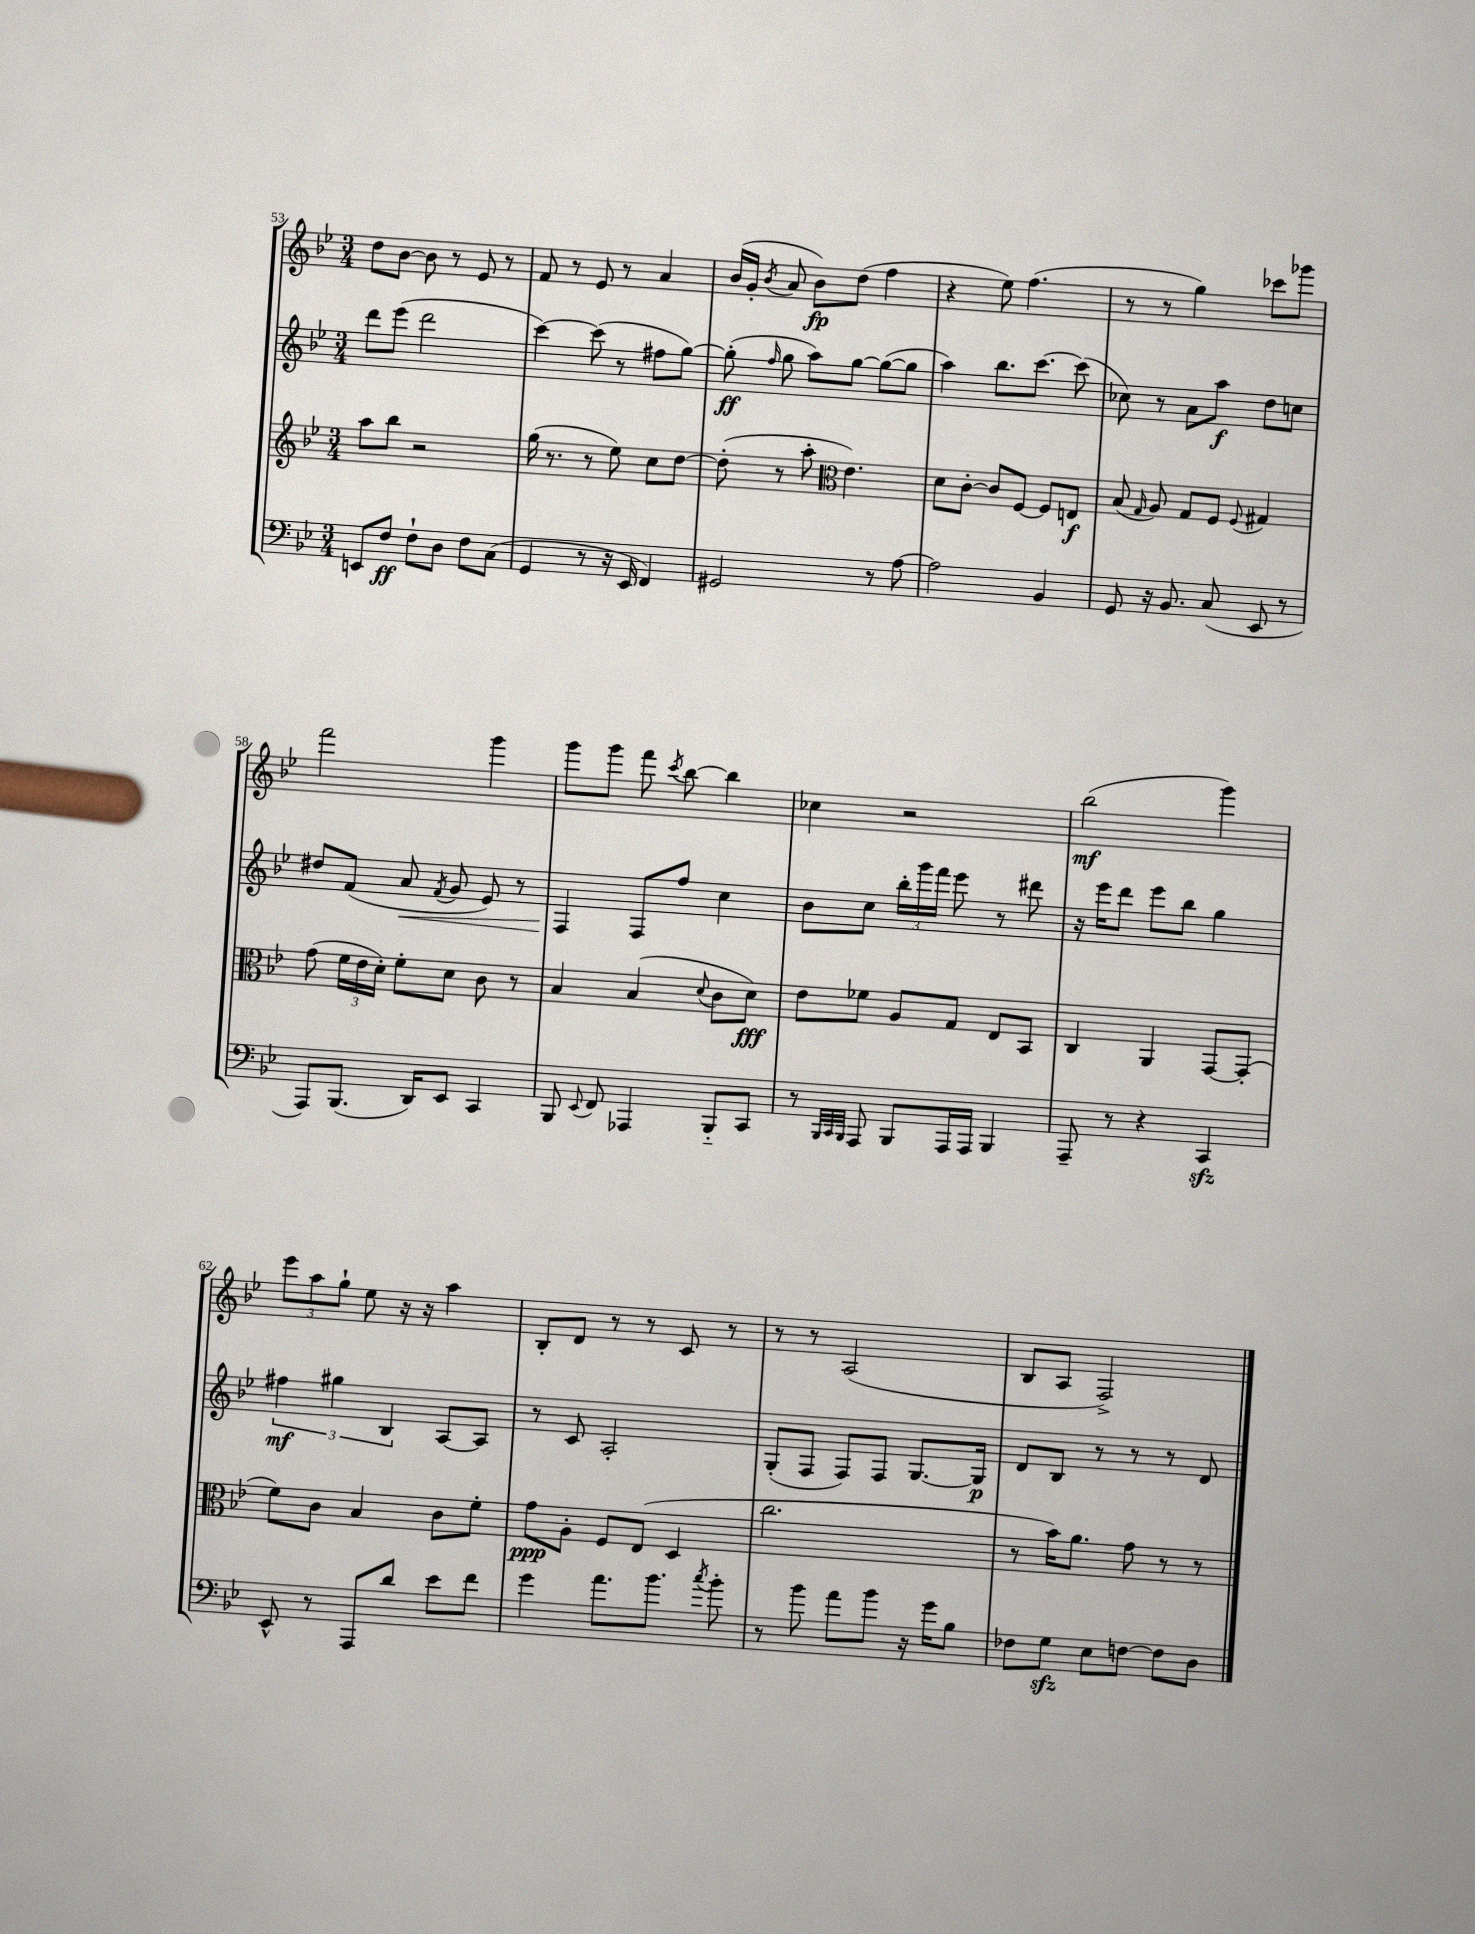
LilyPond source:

<<
\new StaffGroup <<
\new Staff = "s0" {
    \clef treble \key bes \major \numericTimeSignature \time 3/4
    \autoBeamOff d''8[ bes'8]~ bes'8 r8 ees'8 r8 |
    f'8 r8 ees'8 r8 a'4 |
    bes'16[( g'16]-. \acciaccatura { bes'8 } a'8 bes'8[\fp) d''8]( f''4 |
    r4 ees''8) f''4.( |
    r8 r8 g''4) ces'''8[ ges'''8] |
    f'''2 g'''4 |
    g'''8[ g'''8] f'''8 \acciaccatura { c'''8 } bes''8~ bes''4 |
    ces''4 r2 |
    bes''2\mf( g'''4) |
    \tuplet 3/2 { ees'''8[ a''8 g''8]-! } ees''8 r16 r16 a''4 |
    bes8[-. d'8] r8 r8 c'8 r8 |
    r8 r8 a2( |
    bes8[ a8] f2->) \bar "|." |
}
\new Staff = "s1" {
    \clef treble \key bes \major \numericTimeSignature \time 3/4
    \autoBeamOff d'''8[ ees'''8]( d'''2 |
    c'''4~) c'''8( r8 fis''8[ g''8]~) |
    g''8-.\ff( \grace { f''16 } g''8 a''8[) g''8]~ g''8[~( g''8] |
    a''4) bes''8.[ c'''8.]~ c'''8( |
    ces''8) r8 a'8[ a''8]\f d''8[ c''8] |
    dis''8[ f'8]( a'8\< \acciaccatura { f'8 } g'8 ees'8) r8 |
    f4\! f8[ f''8] c''4 |
    bes'8[ c''8] \tuplet 3/2 { bes''16[-. g'''16 f'''16] } ees'''8 r8 dis'''8 |
    r16 ees'''16[ d'''8] ees'''8[ bes''8] g''4 |
    \tuplet 3/2 { fis''4\mf gis''4 bes4 } a8[~ a8] |
    r8 c'8 a2-. |
    g8[-.( f8] f8[) f8] g8.[~ g16]\p |
    d'8[ bes8] r8 r8 r8 d'8 \bar "|." |
}
\new Staff = "s2" {
    \clef treble \key bes \major \numericTimeSignature \time 3/4
    \autoBeamOff a''8[ bes''8] r2 |
    g''16( r8. r8 ees''8) c''8[ d''8]~ |
    d''8-.( r8 a''8-. \clef alto ees'4.) |
    d'8[ c'8]~-. c'8[ f8]~ f8[ e8]\f |
    bes8( \grace { g16 } a8) g8[ f8] \appoggiatura { f8 } gis4 |
    g'8( \tuplet 3/2 { f'16[ ees'16 d'16]-.) } f'8[-. d'8] c'8 r8 |
    bes4 bes4( \appoggiatura { d'8 } c'8[ d'8]\fff) |
    ees'8[ fes'8] a8[ g8] ees8[ bes,8] |
    c4 a,4 g,8[~ g,8]-.( |
    f'8[) c'8] bes4 c'8[ f'8]-. |
    g'8[\ppp a8]-. f8[ ees8]( d4 |
    c''2. |
    r8 bes'16[) a'8.] g'8 r8 r8 \bar "|." |
}
\new Staff = "s3" {
    \clef bass \key bes \major \numericTimeSignature \time 3/4
    \autoBeamOff e,8[ f8]\ff f8[-! d8] f8[ c8]( |
    g,4 r8 r16 ees,16 f,4) |
    gis,2 r8 a8~ |
    a2 bes,4 |
    g,8 r16 bes,8. c8( ees,8 r8 |
    a,,8[) bes,,8.]( d,16[) ees,8] c,4 |
    bes,,8 \appoggiatura { ees,8 } f,8 aes,,4 bes,,8[-_ c,8] |
    r8 \grace { bes,,32[ c,32 bes,,32] } a,,8 bes,,8[ a,,16 a,,16] bes,,4 |
    a,,8-- r8 r4 c,4\sfz |
    ees,8-^ r8 a,,8[ d'8] ees'8[ f'8] |
    g'4 a'8.[ bes'8.] \acciaccatura { c''8 } bes'8-. |
    r8 bes'8 a'8[ bes'8] r16 g'16[ bes8] |
    fes8[ g8]\sfz ees8[ f8]~ f8[ d8] \bar "|." |
}
>>
>>
\layout { \context { \Score currentBarNumber = #53 } }
